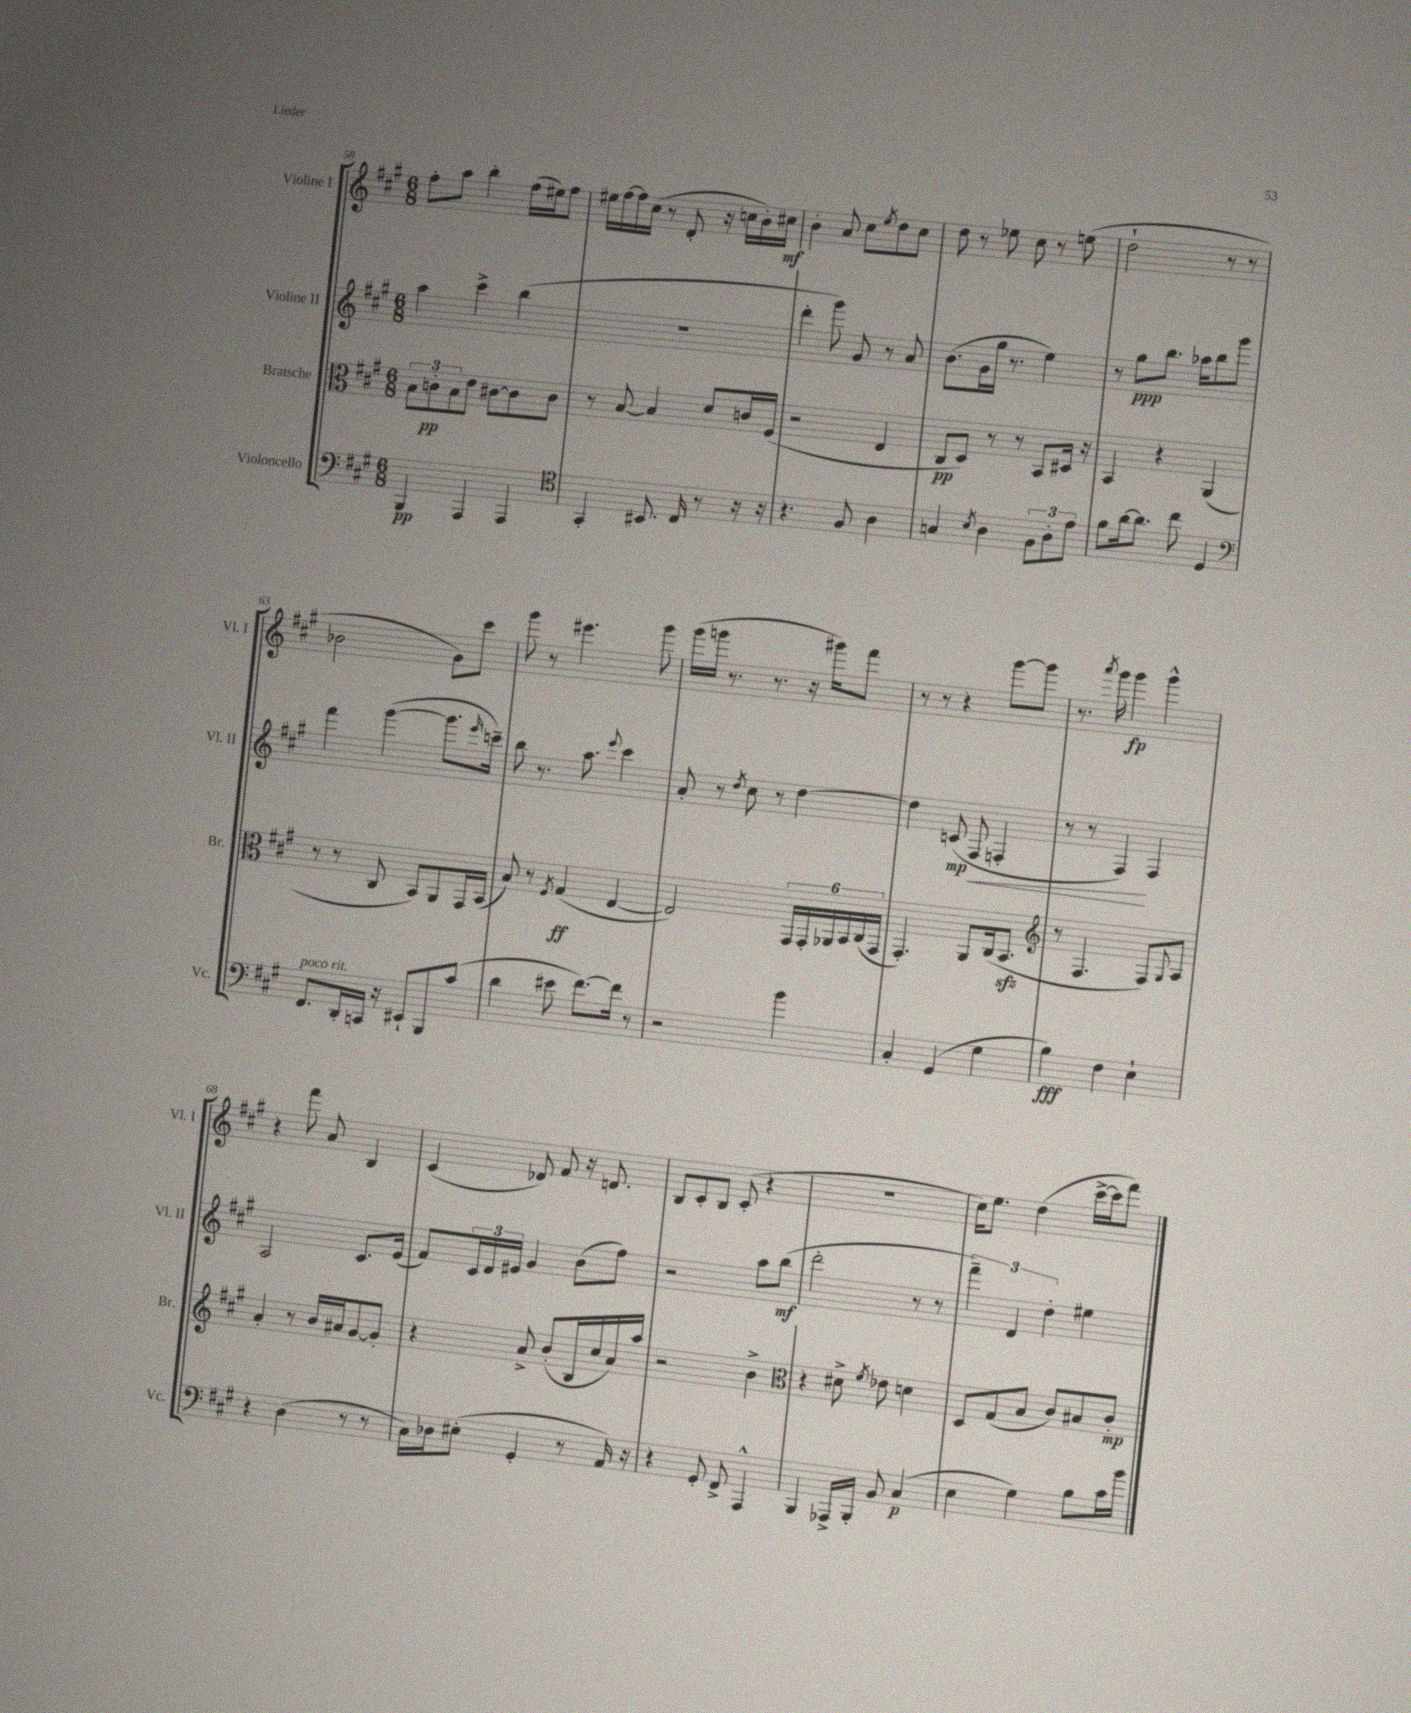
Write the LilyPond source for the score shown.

<<
\new StaffGroup <<
\new Staff = "s0" \with { instrumentName = "Violine I" shortInstrumentName = "Vl. I" } {
    \clef treble \key a \major \numericTimeSignature \time 6/8
    fis''8-. a''8 b''4-. fis''16( eis''16) fis''8 |
    eis''16 fis''16~ fis''16 cis''16( r8 d'8-. r16 c''16 b'16-.) cis''16\mf |
    b'4-. a'8 cis''8 \acciaccatura { e''8 } d''8 cis''8 |
    d''8 r8 ees''8 cis''8 r8 e''8( |
    d''2-! r8 r8 |
    bes'2 gis'8) cis'''8 |
    gis'''8 r8 eis'''4. gis'''8 |
    gis'''16( g'''16 r8. r8. r16 gis'''16) fis'''8 |
    r8 r8 r4 gis'''8~ gis'''8 |
    r8. \acciaccatura { a'''8 } gis'''16 gis'''4\fp gis'''4-^ |
    r4 fis'''8 a'8 b4 |
    cis'4( des'8) fis'8 r16 d'8. |
    b8 cis'8-. b8 cis'8-.( r4 |
    R2. |
    cis''16) e''8. d''4( cis'''16~-> cis'''16 fis'''8) \bar "|." |
}
\new Staff = "s1" \with { instrumentName = "Violine II" shortInstrumentName = "Vl. II" } {
    \clef treble \key a \major \numericTimeSignature \time 6/8
    a''4 cis'''4-> b''4( |
    R2. |
    d'''4-. gis'''8) gis'8 r8 a'8 |
    b'8.( gis'16 gis''16 r8. e''4) |
    r8 gis''8\ppp b''8. aes''16 b''8 gis'''8 |
    fis'''4 gis'''4~( gis'''8. \grace { e'''16 } c'''16--) |
    b''8 r8. a''8. \appoggiatura { e'''8 } cis'''4 |
    a'8-. r8 \acciaccatura { d''8 } cis''8 r8 d''4~ |
    d''4 c'8\mp( fis8\< f4-. |
    r8 r8 fis4\!) fis4 |
    a2 cis'8. e'16( |
    fis'8) \tuplet 3/2 { cis'16 d'16 eis'16 } gis'4 b'8( fis''8) |
    r2 a''8 b''8\mf( |
    d'''2-. r8 r8 |
    \tuplet 3/2 { fis'''4--) d'4 d''4-. } eis''4 \bar "|." |
}
\new Staff = "s2" \with { instrumentName = "Bratsche" shortInstrumentName = "Br." } {
    \clef alto \key a \major \numericTimeSignature \time 6/8
    \tuplet 3/2 { b8 c'8-.\pp b8 } e'8 cis'8~ cis'8 cis'8 |
    r8 b8~ b4 d'8 c'16 fis16( |
    r2 e4 |
    cis8\pp d8) r8 r8 b,8 dis16 r16 |
    b,4 r4 a,4( |
    r8 r8 cis8 b,8) a,8 gis,16 b,16( |
    b8) r8 \acciaccatura { fis8 } gis4\ff( e4~ |
    e2) \tuplet 6/4 { gis,16 gis,16-. aes,16 b,16 cis16( gis,16 } |
    gis,4.-.) a,8 cis16( b,8.\sfz |
    \clef treble r8 fis4. fis8) \appoggiatura { gis8 } a8 |
    a'4-. r8 b'16 ais'16 gis'8~ gis'8-. |
    r4 a'8-> b'8-.( b16 cis''16 a'16) a''16 |
    r2 b'4-> |
    \clef alto r4 dis'8-> \acciaccatura { fis'8 } ees'8 d'4 |
    d8 gis8( b8 cis'8) bis8 cis'8-.\mp \bar "|." |
}
\new Staff = "s3" \with { instrumentName = "Violoncello" shortInstrumentName = "Vc." } {
    \clef bass \key a \major \numericTimeSignature \time 6/8
    b,,4\pp a,,4 a,,4 |
    \clef tenor gis,4-. bis,8. cis16 r8 r16 r16 |
    r4. fis8 a4 |
    g4 \acciaccatura { b8 } a4 \tuplet 3/2 { fis8 a8-. e'8 } |
    fis'8 a'16~ a'8. cis''8 d4 |
    \clef bass fis,8.^\markup { \italic "poco rit." } d,16-. c,16 r16 eis,8-! b,,8 cis'8( |
    d'4 eis'8 fis'8.~) fis'16 r8 |
    r2 b'4 |
    cis4-. gis,4( gis4 |
    b4\fff) fis4 e4-! |
    r4 d4( r8 r8 |
    cis16) des16 eis8-.( gis,4-. r8 a,16) r16 |
    r4 gis,8-. fis,8-> a,,4-^ |
    b,,4 aes,,16-> b,,16-. b,8 cis4\p( |
    e4 gis4) b8 cis'16 b'16 \bar "|." |
}
>>
>>
\layout { \context { \Score currentBarNumber = #58 } }
